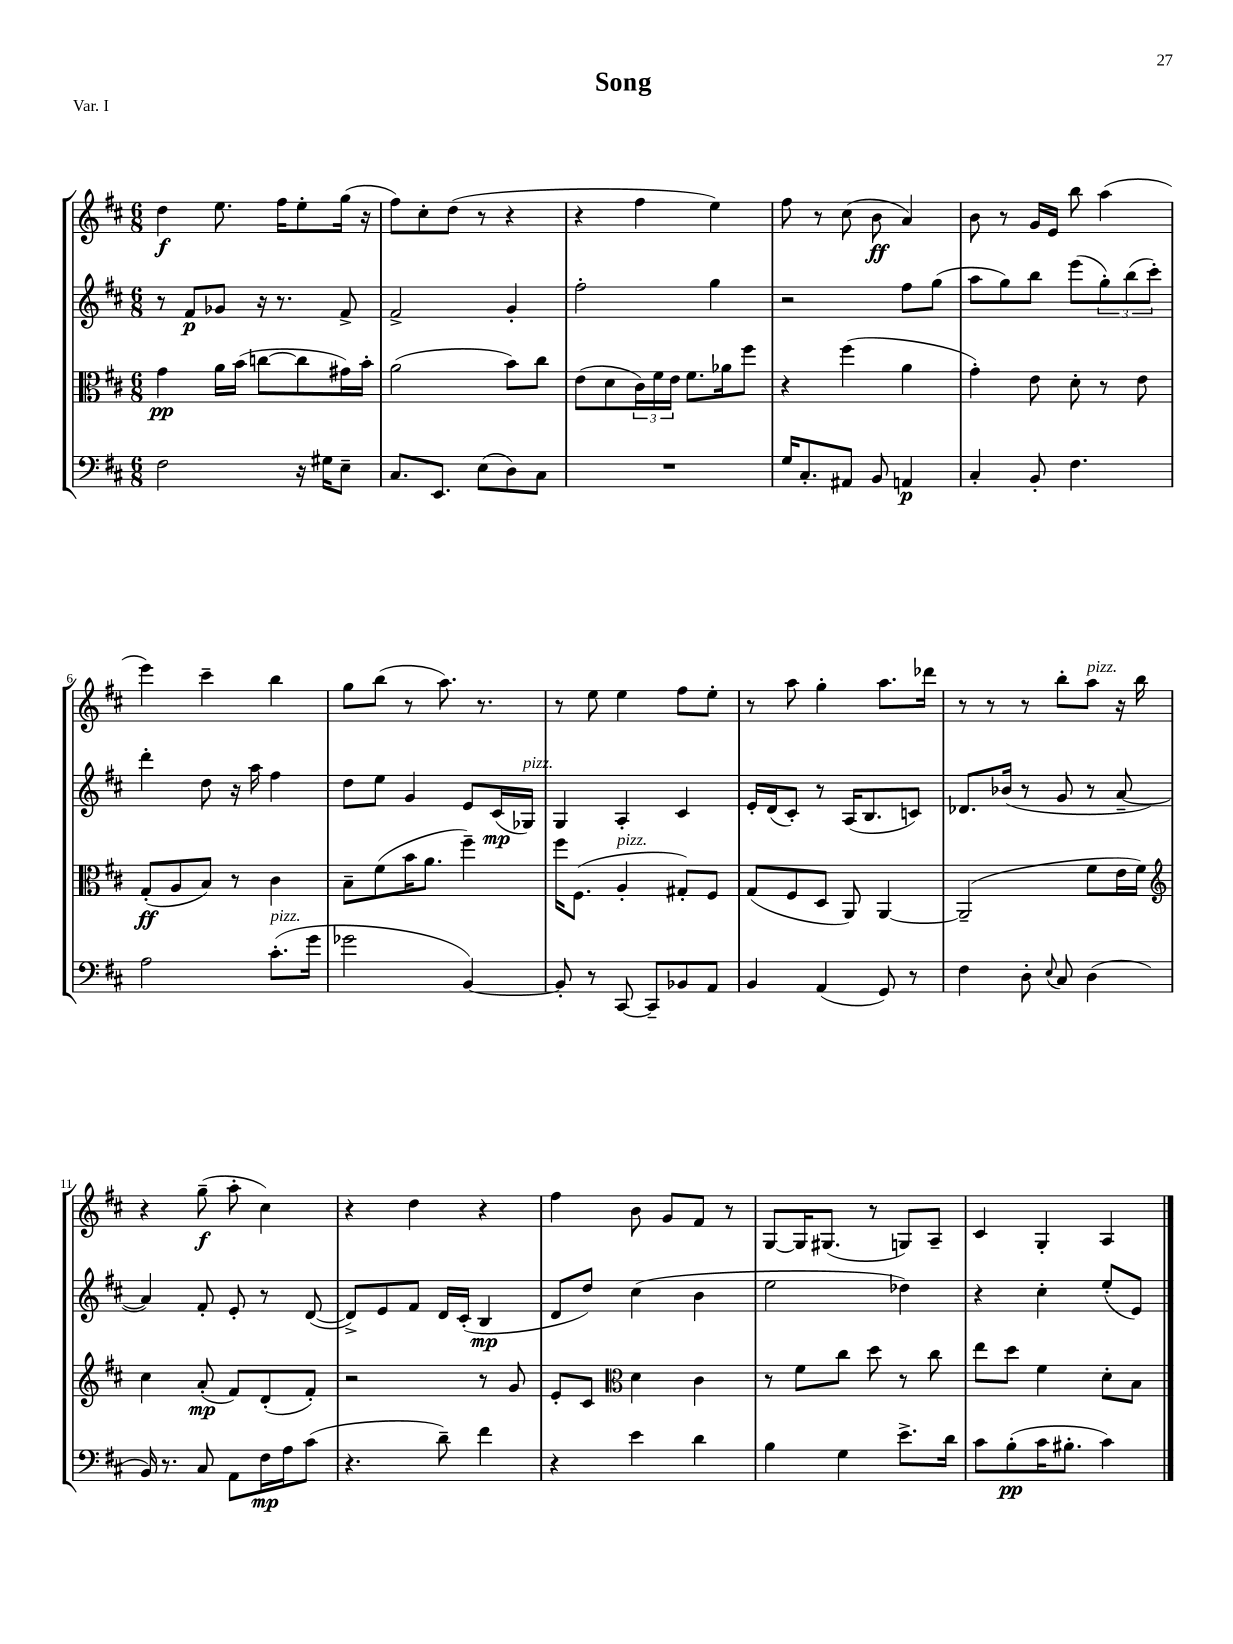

**kern	**kern	**kern	**kern
*staff4	*staff3	*staff2	*staff1
*clefF4	*clefC3	*clefG2	*clefG2
*k[f#c#]	*k[f#c#]	*k[f#c#]	*k[f#c#]
*M6/8	*M6/8	*M6/8	*M6/8
2F#	4g	8r	4dd
.	.	8f#	.
.	16a	8g-	8.ee
.	(16b	.	.
.	[8cc	16r	.
.	.	8.r	16ff#
16r	8cc]	.	8ee'
16G#	.	.	.
8E~	16g#)	8f#^	(16gg
.	16b'	.	16r
=	=	=	=
8.C#	(2a	2f#^	8ff#)
.	.	.	8cc#'
8.EE	.	.	.
.	.	.	(8dd
(8E	.	.	8r
8D)	8b)	4g'	4r
8C#	8cc#	.	.
=	=	=	=
2.r	(8e	2ff#'	4r
.	8d	.	.
.	24c#)	.	4ff#
.	24f#	.	.
.	24e	.	.
.	8.f#	.	.
.	.	4gg	4ee)
.	16a-	.	.
.	8ff#	.	.
=	=	=	=
16G	4r	2r	8ff#
8.C#'	.	.	.
.	.	.	8r
8AA#	(4ff#	.	(8cc#
8BB	.	.	8b
4AA	4a	8ff#	4a)
.	.	(8gg	.
=	=	=	=
4C#'	4g')	8aa	8b
.	.	8gg)	8r
8BB'	8e	8bb	16g
.	.	.	16e
4.F#	8d'	(8eee	8bb
.	8r	12gg')	(4aa
.	.	(12bb	.
.	8e	.	.
.	.	12ccc#')	.
=	=	=	=
2A	(8G'	4ddd'	4eee)
.	8A	.	.
.	8B)	8dd	4ccc#~
.	8r	16r	.
.	.	16aa	.
(8.c#'	4c#	4ff#	4bb
16g	.	.	.
=	=	=	=
2g-	8B~	8dd	8gg
.	(8f#	8ee	(8bb
.	16b	4g	8r
.	8.a	.	.
.	.	.	8.aa)
[4BB)	4ff#~)	8e	.
.	.	.	8.r
.	.	(16c#	.
.	.	16G-)	.
=	=	=	=
8BB']	16ff#	4G	8r
.	(8.F#	.	.
8r	.	.	8ee
[8CC#	4A'	4A'	4ee
8CC#~]	.	.	.
8BB-	8G#')	4c#	8ff#
8AA	8F#	.	8ee'
=	=	=	=
4BB	(8G	16e'	8r
.	.	(16d	.
.	8F#	8c#')	8aa
(4AA	8D	8r	4gg'
.	8AA)	(16A	.
.	.	8.B	.
8GG)	[4AA	.	8.aa
8r	.	8c)	.
.	.	.	16ddd-
=	=	=	=
4F#	(2AA~]	8.d-	8r
.	.	.	8r
.	.	(16b-	.
8D'	.	8r	8r
8qqE	.	.	.
8C#	.	8g	8bb'
(4D	8f#	8r	8aa
.	16e	[8a~	16r
.	16f#)	.	16bb
=	=	=	=
*	*clefG2	*	*
16BB)	4cc#	4a])	4r
8.r	.	.	.
8C#	(8a'	8f#'	(8gg~
8AA	8f#)	8e'	8aa'
16F#	(8d'	8r	4cc#)
16A	.	.	.
(8c#	8f#')	([8d	.
=	=	=	=
4.r	2r	8d^])	4r
.	.	8e	.
.	.	8f#	4dd
8d~)	.	16d	.
.	.	(16c#'	.
4f#	8r	4B	4r
.	8g	.	.
=	=	=	=
4r	8e'	8d	4ff#
.	8c#	8dd)	.
*	*clefC3	*	*
4e	4d	(4cc#	8b
.	.	.	8g
4d	4c#	4b	8f#
.	.	.	8r
=	=	=	=
4B	8r	2ee	[8G
.	8f#	.	16G]
.	.	.	(8.G#
4G	8cc#	.	.
.	8dd	.	8r
8.e^	8r	4dd-)	8G)
.	8cc#	.	8A~
16d	.	.	.
=	=	=	=
8c#	8ee	4r	4c#
(8B'	8dd	.	.
16c#	4f#	4cc#'	4G'
8.B#'	.	.	.
4c#)	8d'	(8ee'	4A
.	8B	8e)	.
==	==	==	==
*-	*-	*-	*-
